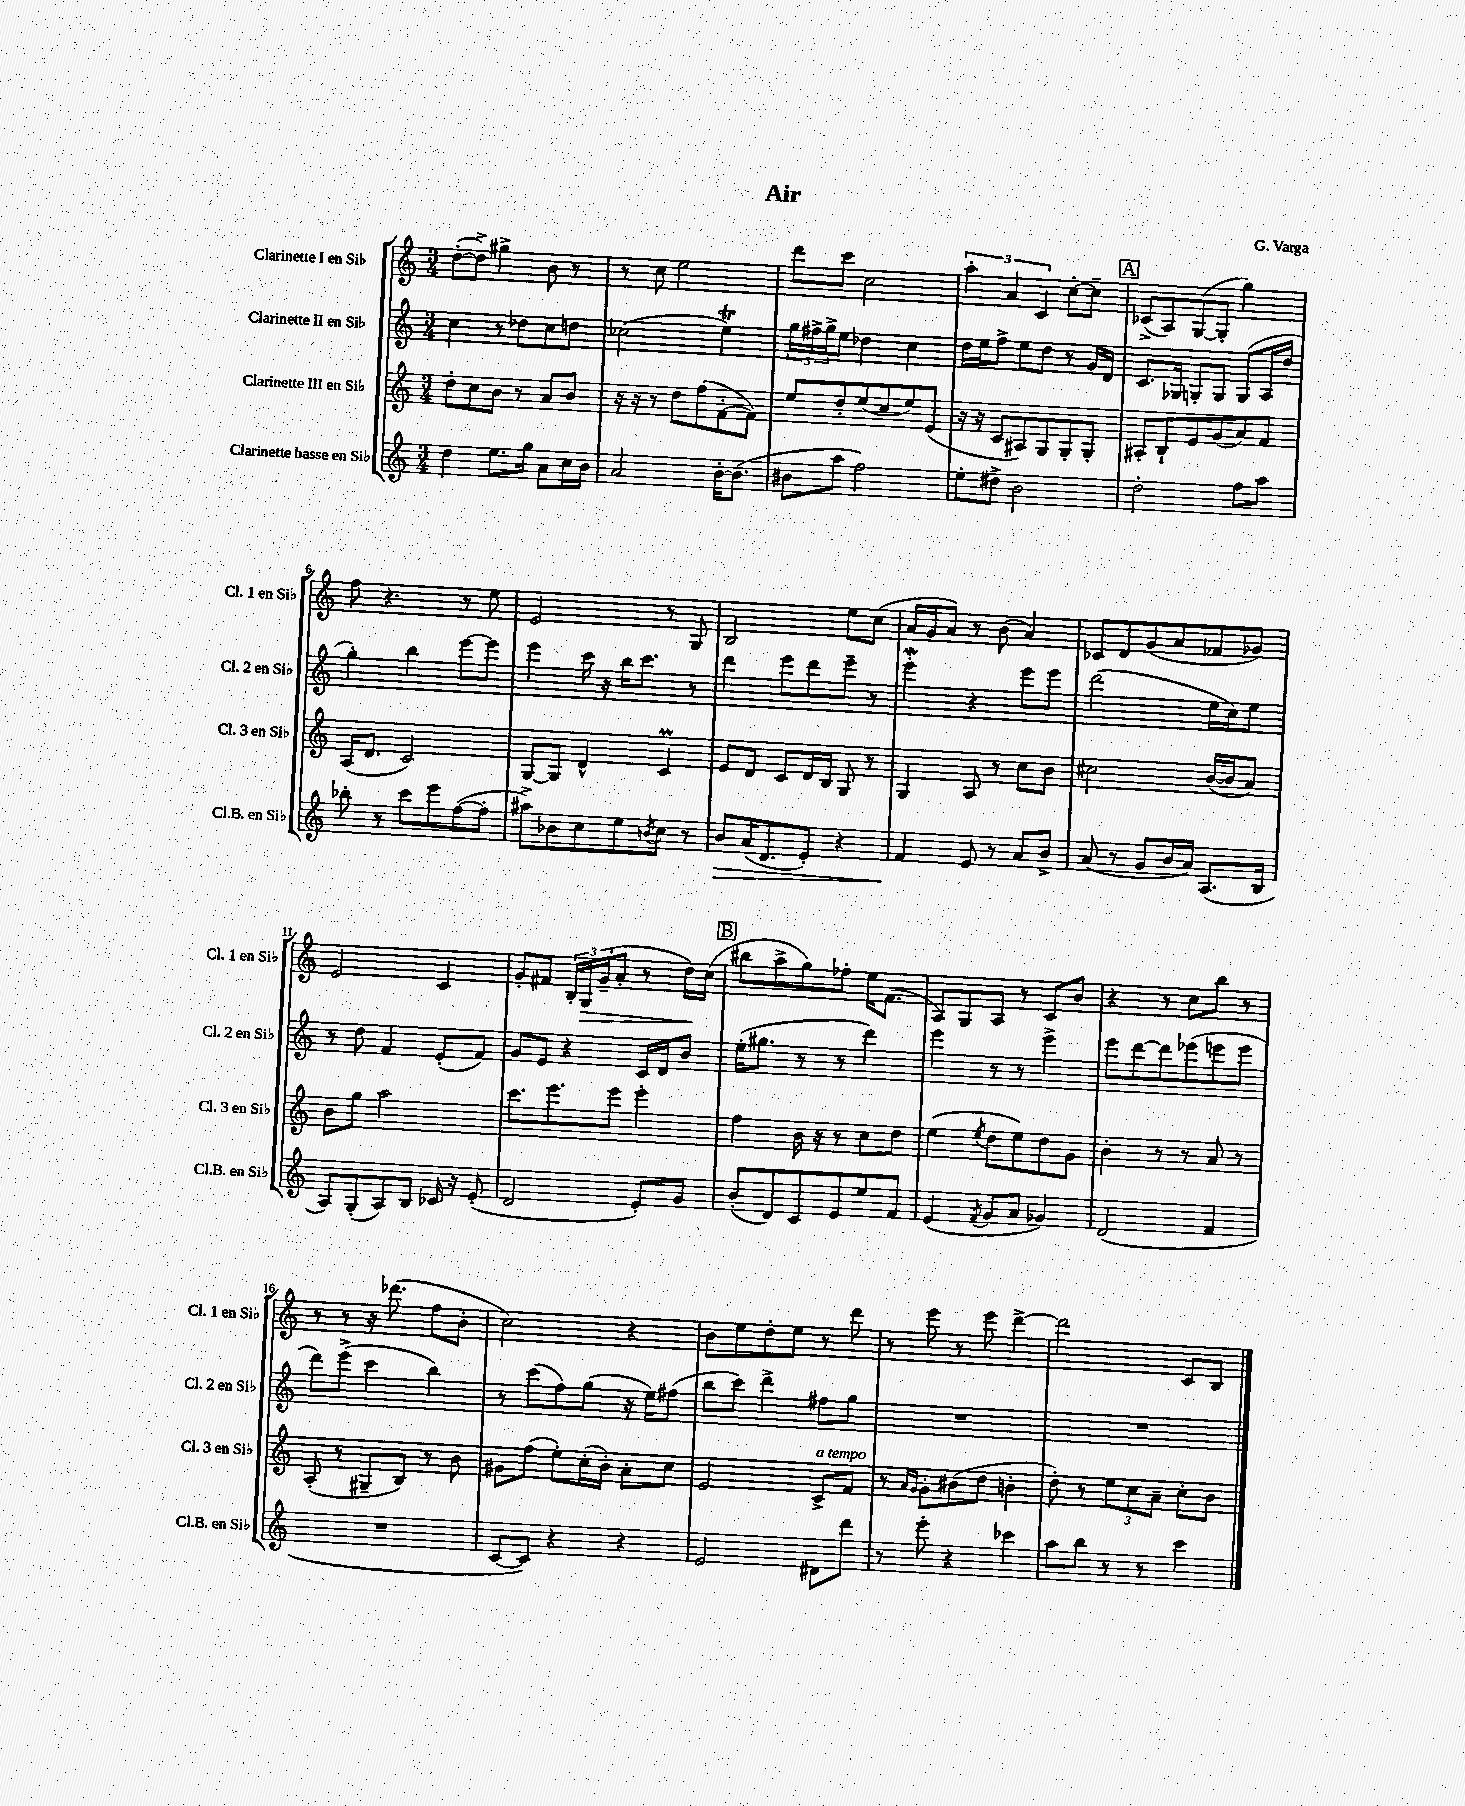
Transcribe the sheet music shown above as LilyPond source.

\header { title = "Air" composer = "G. Varga" }
<<
\new StaffGroup <<
\new Staff = "s0" \with { instrumentName = "Clarinette I en Sib" shortInstrumentName = "Cl. 1 en Sib" } {
    \clef treble \key c \major \numericTimeSignature \time 3/4
    d''8~-.( d''8->) gis''4-> b'8 r8 |
    r8 c''8 e''2 |
    d'''8 c'''8 c''2 |
    \tuplet 3/2 { a''4-. a'4 c'4 } c''8~-. c''8-- |
    \mark \markup { \box "A" } ces'8->( a8) g8~( g8-. g''4) |
    f''8 r4. r8 e''8 |
    e'2 r8 g8 |
    b2 e''8 c''8( |
    a'16 g'16 a'8) r8 b'8( a'4) |
    ces'8 d'8 g'8( a'8 fes'8 ges'8) |
    e'2 c'4 |
    g'8-. fis'8 \tuplet 3/2 { b16-. g16\> g'16--( } a'8-. r8 d''16\!) c''16( |
    \mark \markup { \box "B" } bis''8 a''8-> g''8) fes''8-. e''16 f'8.( |
    a8) g8 a8 r8 c'8 b'8 |
    r4 r8 c''8 b''8 r8 |
    r8 r8 r16 des'''8.( f''8 b'8-. |
    c''2) r4 |
    b'8 e''8 d''8-. e''8 r8 d'''8 |
    r8 e'''8 r8 e'''8 d'''4~-> |
    d'''2 c'8 b8 \bar "|." |
}
\new Staff = "s1" \with { instrumentName = "Clarinette II en Sib" shortInstrumentName = "Cl. 2 en Sib" } {
    \clef treble \key c \major \numericTimeSignature \time 3/4
    c''4 r8 des''8 c''8 d''8 |
    ces''2( e''4\trill) |
    \tuplet 3/2 { g''16 fis''16-> g''16-> } e''8 des''4 c''4 |
    d''16 e''16 f''8-> e''8 d''8 r8 g'16 d'16 |
    \mark \markup { \box "A" } c'8. ges16 g8-. g8 g8( a16 d''16 |
    g''4-.) b''4 e'''8~ e'''8 |
    e'''4 c'''16 r16 b''16 c'''8. r8 |
    d'''4 e'''8 d'''8 e'''8-- r8 |
    e'''4-.\mordent r4 e'''8 e'''8 |
    d'''2( e''16 c''16) e''8 |
    r8 d''8 f'4 e'8-.( f'8) |
    g'8 e'8 r4 c'16 d'16 b'8 |
    \mark \markup { \box "B" } e''16-.( gis''8. r8 r8 d'''4) |
    e'''4 r8 r8 e'''4-> |
    e'''8 d'''8~ d'''8 ees'''8( e'''8 e'''8 |
    d'''8) e'''8->( c'''4 b''4) |
    r8 c'''8( f''8) g''8( r16 e''16) fis''8( |
    b''8 c'''8) d'''4-> fis''8 g''8 |
    R2. |
    R2. \bar "|." |
}
\new Staff = "s2" \with { instrumentName = "Clarinette III en Sib" shortInstrumentName = "Cl. 3 en Sib" } {
    \clef treble \key c \major \numericTimeSignature \time 3/4
    d''8-. c''8 b'8 r8 a'8 b'8 |
    r16 r16 r8 d''8 f''8( f'8~-. f'8) |
    e''8 d''8-. e''8( c''8 e''8) e'8( |
    r16 r16 c'8 ais8) g8 g8-. g8-. |
    \mark \markup { \box "A" } ais8-. b8-! e'8 g'8( a'8) f'8 |
    a16( d'8. c'2) |
    g8~ g8 d'4-^ c'4\prall |
    e'8 d'8 c'8 d'16 b16 g8 r8 |
    g4 a8 r8 c''8 b'8 |
    cis''2 b'16~( b'16 a'8) |
    b'8 g''8 a''2 |
    c'''8. e'''8. e'''8 e'''4-. |
    \mark \markup { \box "B" } f''4 b'16 r16 r8 c''8 d''8 |
    e''4( \acciaccatura { e''8 } d''8 e''8) d''8 g'8 |
    b'4-. r8 r8 a'8 r8 |
    a8-.( r8 gis8-- b8) r8 b'8 |
    gis'8 f''8( e''8-.) c''16-.( b'16-.) a'8-. c''8 |
    e'2 c'8->^\markup { \italic "a tempo" } f'8 |
    r8 \grace { a'16 g'16 } g'8-. bis'8( d''8 b'4-. |
    d''8-.) r8 \tuplet 3/2 { e''8 c''8 a'8-- } c''8-. b'8 \bar "|." |
}
\new Staff = "s3" \with { instrumentName = "Clarinette basse en Sib" shortInstrumentName = "Cl.B. en Sib" } {
    \clef treble \key c \major \numericTimeSignature \time 3/4
    d''4 e''8. g''16 a'8 c''16 b'16 |
    a'2 b'16~-. b'8.( |
    bis'8 a''8 f''2) |
    e''8-. dis''8-> b'2 |
    \mark \markup { \box "A" } d''2-. f''8 a''8 |
    bes''8-. r8 c'''8 e'''8 f''8~( f''8-. |
    ais''8->) bes'8 c''8 e''8 \acciaccatura { b'8 } c''8 r8 |
    b'8\> a'16( d'8. e'8-.) r4 |
    f'4\! e'8 r8 a'8 b'8-> |
    a'8( r8 g'8 b'16 a'16) a8.( b16 |
    a8) g8-.( a8) b8 ces'16 r16 e'8-.( |
    d'2 e'8-.) g'8 |
    \mark \markup { \box "B" } b'8-.( d'8) c'8 e'8 e''8 f'8 |
    e'4( \acciaccatura { f'8 } g'8 a'8 ges'4) |
    d'2( f'4 |
    R2. |
    c'8~ c'8) r4 r4 |
    e'2 dis'8 d'''8 |
    r8 e'''8-. r4 ces'''4 |
    a''8 b''8 r8 r8 c'''4 \bar "|." |
}
>>
>>
